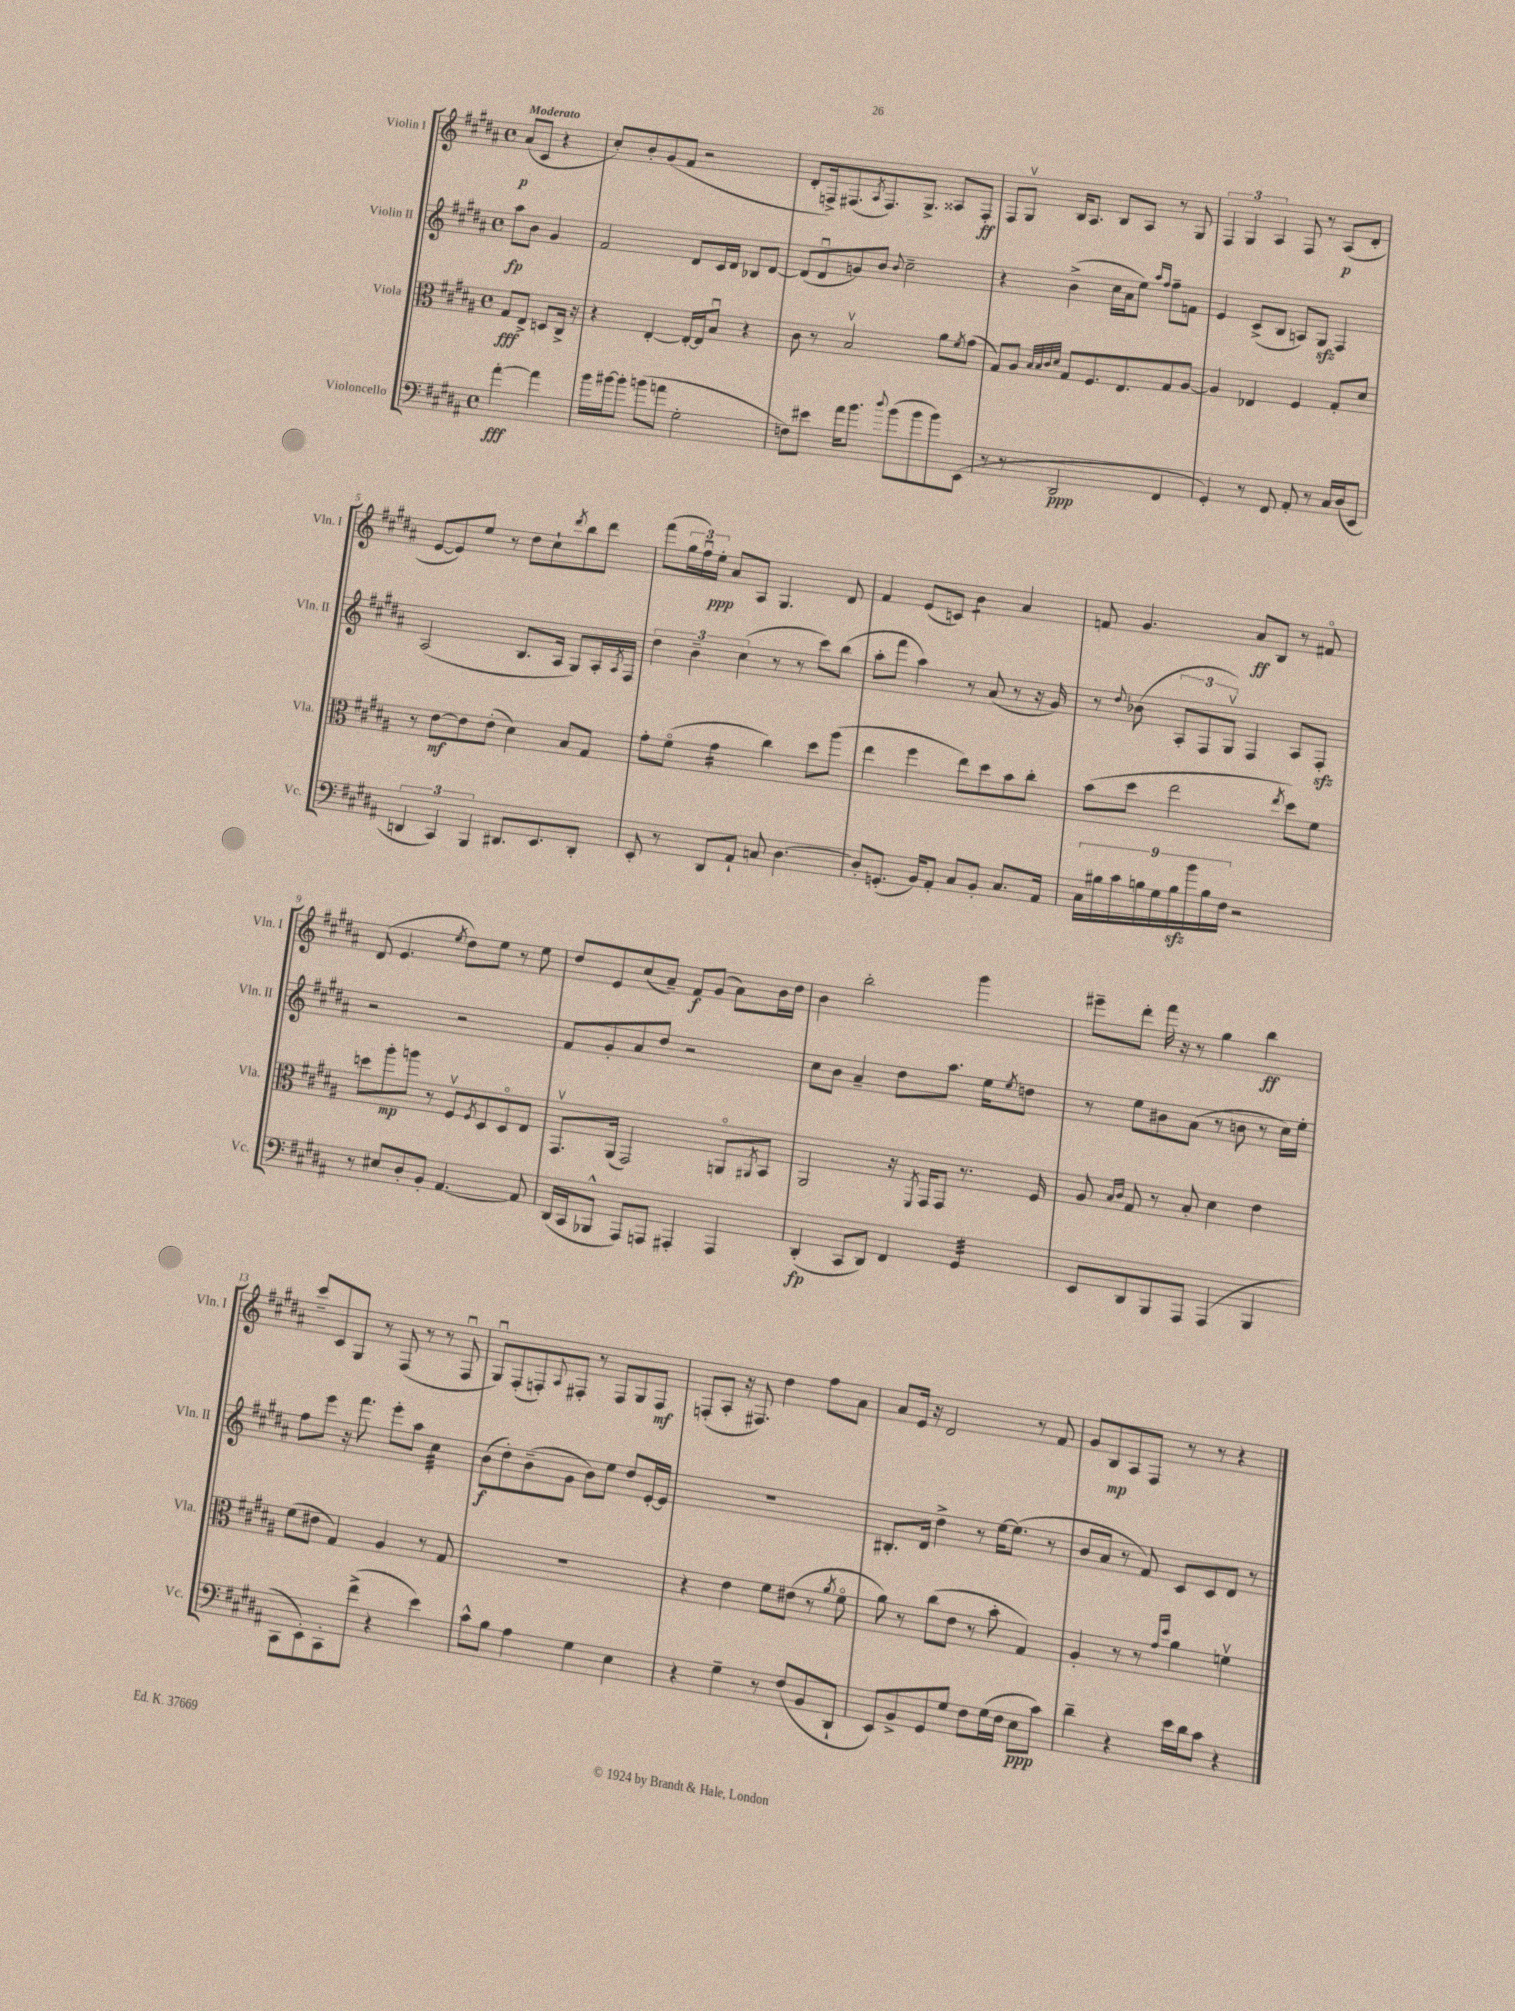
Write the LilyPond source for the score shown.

<<
\new StaffGroup <<
\new Staff = "s0" \with { instrumentName = "Violin I" shortInstrumentName = "Vln. I" } {
    \clef treble \key b \major \defaultTimeSignature \time 4/4 \partial 2 \tempo "Moderato"
    ais'8\p( cis'8 r4 |
    cis''8-.) b'8-. gis'8( fis'8 r2 |
    dis'8-. f16->) fis8.( \acciaccatura { ais8 } fis8.) gis8.-> aisis8 fis8-.\ff |
    fis8 gis8\upbow b16 ais8. b8 ais8 r8 gis8 |
    \tuplet 3/2 { fis4 gis4 ais4 } fis8 r8 ais8\p( dis'8-. |
    e'8~ e'8) e''8 r8 dis''8 cis''8-! \acciaccatura { dis'''8 } b''8 dis'''8 |
    fis'''8( \tuplet 3/2 { gis''16 fis''16\downbow) e''16-.\ppp } ais'8 ais8 gis4. dis'8 |
    fis'4 e'8( c'8) b'4:8 ais'4 |
    f'8 gis'4. ais'8\ff b8 r8 fis'8\flageolet |
    dis'8( e'4. \acciaccatura { e''8 } dis''8) e''8 r8 e''8 |
    dis''8 e'8 cis''8( ais'8--) fis'8\f gis'8( ais'8) b'16 dis''16 |
    b'4 b''2-. gis'''4 |
    eis'''8-- dis'''8-. fis'''16 r16 r8 gis''4 b''4\ff |
    cis'''8-- cis'8 gis8 r8 fis8( r8 r8 fis8\downbow |
    gis8\downbow) fis8-.( f8-.) \appoggiatura { ais8 } fis8-. r8 fis8 gis8 fis8\mf |
    f8-.( ais8-. r16 fis8.) dis''4 fis''8 ais'8 |
    ais'8 e'16 r16 dis'2 r8 fis'8 |
    gis'8 b8\mp ais8 fis8 r8 r8 r4 \bar "|." |
}
\new Staff = "s1" \with { instrumentName = "Violin II" shortInstrumentName = "Vln. II" } {
    \clef treble \key b \major \defaultTimeSignature \time 4/4 \partial 2
    ais''8\fp b'8 gis'4 |
    fis'2 dis'8 cis'16 dis'16 bes8 dis'8~ |
    dis'8( dis'8\downbow g'8) b'8 \appoggiatura { b'8 } cis''2-- |
    r4 b'4->( cis''16 ais'16 e''8) \grace { ais''16 fis''16 } fis''8-- f'8 |
    e'4 cis'8->( b8 a8) gis8\sfz fis4 |
    ais2( b8. ais16 gis8) ais16-. \acciaccatura { ais8 } fis16 |
    \tuplet 3/2 { dis''4 b'4-- cis''4( } r8 r8 cis'''8) b''8( |
    ais''8-. fis'''8 ais''4) r8 ais'8( r8 r16 gis'16) |
    r8 \appoggiatura { dis''8 } bes'8( \tuplet 3/2 { ais8-. fis8 gis8\upbow) } fis4 ais8 fis8-.\sfz |
    r2 r2 |
    fis'8 gis'8-. ais'8 dis''8 r2 |
    cis''8 b'8 ais'4-- dis''8 ais''8. e''16 \acciaccatura { e''8 } d''8 |
    r8 e''8 bis'8 ais'8( r8 b'8 r8 cis''16) e''16-. |
    fis''8 e'''8 r16 fis'''8. e'''8-. ais''8 cis''4:32 |
    b'8\f( dis''8-.) b'8--( gis'8 b'8) e''8 dis''8 e'16~-. e'16 |
    R1 |
    bis8.-. dis'16 dis''4-> r8 e''16~ e''8.( r8 |
    b'8 ais'8 r8 fis'8) cis'8 cis'8 dis'8 r8 \bar "|." |
}
\new Staff = "s2" \with { instrumentName = "Viola" shortInstrumentName = "Vla." } {
    \clef alto \key b \major \defaultTimeSignature \time 4/4 \partial 2
    gis8\fff e8-> d8 cis16-> r16 |
    r4 e4~-. e16~-. e16 b8\downbow r4 |
    cis'8 r8 b2\upbow ais'8 \acciaccatura { fis'8 } gis'8( |
    gis8) ais8 \grace { b32 b32 cis'32 dis'32 } gis8 fis8. e8. gis8 ais8~ |
    ais4 ees4 fis4 gis8-. dis'8 |
    r8 e'8~\mf e'8 e'8-.( dis'4) b8 gis8 |
    gis'8-. fis'8\flageolet( gis'4:16 cis''4) dis''8 ais''8( |
    e''4 fis''4 e''8) dis''8 b'8 cis''8-. |
    b'8( dis''8 e''2 \acciaccatura { e''8 } dis''8) fis'8 |
    d''8 ais''8-.\mp a''8 r8 fis8\upbow \acciaccatura { fis8 } dis8 dis8\flageolet e8 |
    gis,8.\upbow ais,16( gis,2) a,8\flageolet \acciaccatura { ais,8 } b,8 |
    ais,2 r16 \acciaccatura { fis,8 } gis,16 gis,8 r8. fis16 |
    ais8 \grace { b16 cis'16 } gis8 r8 b8-. dis'4 e'4 |
    fis'8( eis'8 gis4) ais4 r8 gis8 |
    R1 |
    r4 e'4 fis'8 eis'8( r8 \acciaccatura { ais'8 } fis'8\flageolet |
    ais'8) r8 cis''8( e'8 r8 b'8-. gis4) |
    ais4-. r8 r8 \grace { gis'16 dis''16 } ais'4 f'4\upbow \bar "|." |
}
\new Staff = "s3" \with { instrumentName = "Violoncello" shortInstrumentName = "Vc." } {
    \clef bass \key b \major \defaultTimeSignature \time 4/4 \partial 2
    ais'4~-.\fff ais'4 |
    b'16 bis'16~ bis'8-. b'8( a'8 gis2-. |
    f8) eis'8 ais'16 b'8. \appoggiatura { dis''8 } b'8( b'8 b'8) e,8( |
    r8 r8 dis,2\ppp fis,4 |
    gis,4-.) r8 fis,8 ais,8-. r8 cis16 dis16( e,8 |
    \tuplet 3/2 { d,4 cis,4) b,,4 } dis,8. e,8. dis,8-. |
    e,8-. r8 dis,8 ais,8-! c8 dis4.~ |
    dis8-. g,8.-.( b,16) ais,8-. cis8 b,8-. cis8. ais,16 |
    \tuplet 9/8 { cis16 bis16 cis'16 b16 gis16 b16\sfz b'16 b16 fis16 } r2 |
    r8 eis8 dis8-. b,8-. ais,4.~ ais,8 |
    dis,16( cis,16 bes,,8-^ ais,,8) a,,8 ais,,4-. ais,,4 |
    dis,4-.\fp( cis,8 dis,8) fis,4 gis,4:32 |
    e,8 dis,8 b,,8 ais,,8 ais,,4( b,,4 |
    cis,8 e,8-.) cis,8-. fis'8->( r4 e'4) |
    cis'8-^ b8 ais4 gis4 e4 |
    r4 gis4-- r8 fis8( b,8 dis,8-! |
    e,8) b,8-> gis,8 gis8 fis8 gis16( fis16 e8\ppp cis'8) |
    dis'4-- r4 e'16 dis'16 cis'8 r4 \bar "|." |
}
>>
>>
